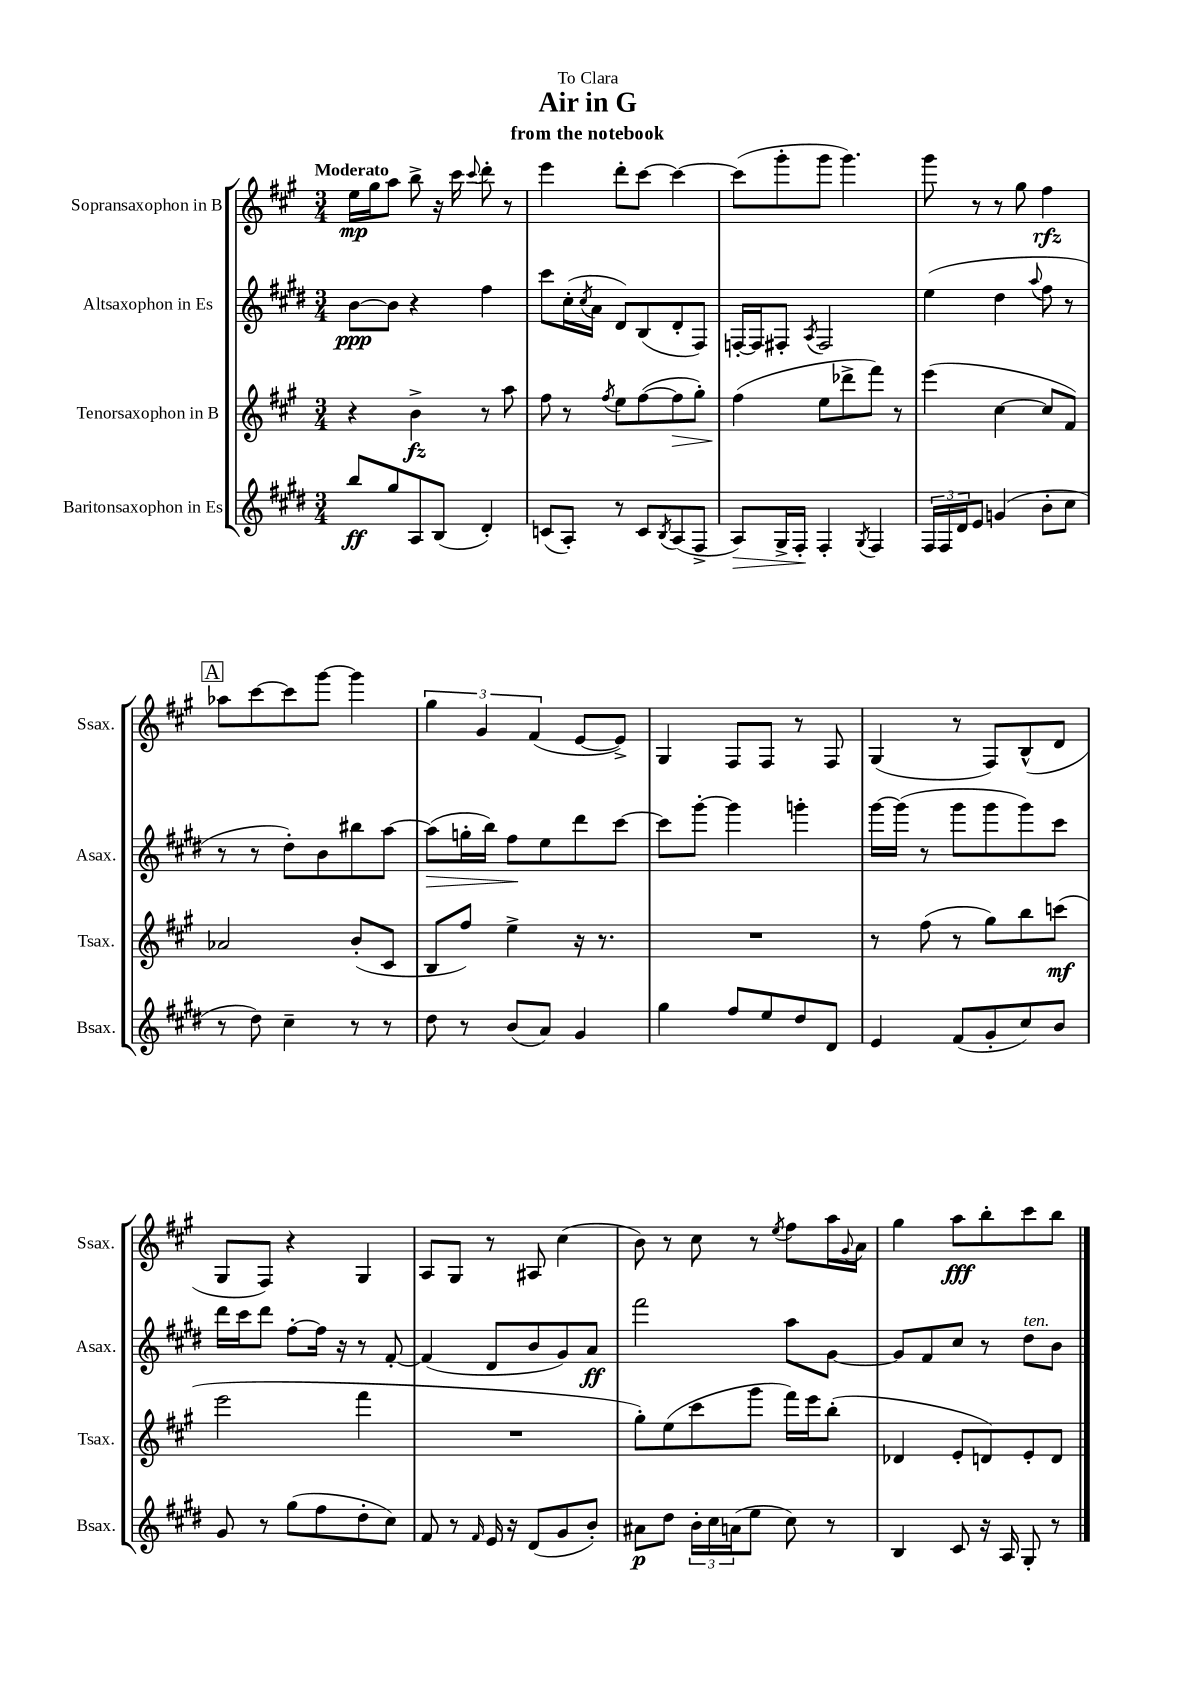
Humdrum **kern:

**kern	**kern	**kern	**kern
*staff4	*staff3	*staff2	*staff1
*clefG2	*clefG2	*clefG2	*clefG2
*k[f#c#g#d#]	*k[f#c#g#]	*k[f#c#g#d#]	*k[f#c#g#]
*M3/4	*M3/4	*M3/4	*M3/4
8bb	4r	[8b	16ee
.	.	.	16gg#
8gg#	.	8b]	8aa
8A	4b^	4r	8bb^
(8B	.	.	16r
.	.	.	16ccc#
.	.	.	8qqccc#
4d#')	8r	4ff#	8ddd'
.	8aa	.	8r
=	=	=	=
(8c	8ff#	8ccc#	4eee
8A')	8r	(16cc#'	.
.	.	8qcc#	.
.	.	16a	.
.	8qff#	.	.
8r	8ee	8d#)	8ddd'
8c	([8ff#	(8B	[8ccc#
8qB	.	.	.
(8A	8ff#]	8d#'	4ccc#_
8F#^	8gg#')	8F#)	.
=	=	=	=
8A)	(4ff#	[16F'	(8ccc#]
.	.	16F]	.
16G#^	.	8F#'	8ggg#'
16F#'	.	.	.
.	.	8qA	.
4F#'	8ee	2F#	8ggg#
.	8ddd-^	.	4.ggg#)
8qG#	.	.	.
4F#	8fff#)	.	.
.	8r	.	.
=	=	=	=
24F#	(4eee	(4ee	8ggg#
24F#	.	.	.
24d#	.	.	.
8e	.	.	8r
(4g	[4cc#	4dd#	8r
.	.	.	8gg#
.	.	8qqaa	.
8b'	8cc#]	8ff#	4ff#
8cc#	8f#)	8r	.
=	=	=	=
8r	2a-	8r	8aa-
8dd#)	.	8r	[8ccc#
4cc#~	.	8dd#')	8ccc#]
.	.	8b	[8ggg#
8r	(8b'	8bb#	4ggg#]
8r	8c#	[8aa	.
=	=	=	=
8dd#	8B	(8aa]	6gg#
8r	8ff#)	16gg'	.
.	.	.	6g#
.	.	16bb)	.
(8b	4ee^	8ff#	.
.	.	.	(6f#
8a)	.	8ee	.
4g#	16r	8ddd#	[8e
.	8.r	.	.
.	.	[8ccc#	8e^])
=	=	=	=
4gg#	2.r	8ccc#]	4G#
.	.	[8ggg#'	.
8ff#	.	4ggg#]	8F#
8ee	.	.	8F#
8dd#	.	4ggg'	8r
8d#	.	.	8F#
=	=	=	=
4e	8r	[16ggg#	(4G#
.	.	(16ggg#]	.
.	(8ff#	8r	.
(8f#	8r	8ggg#	8r
8g#'	8gg#)	8ggg#	8F#)
8cc#)	8bb	8ggg#)	(8B^^
8b	(8ccc	8ccc#	8d
=	=	=	=
8g#	2eee	16ddd#	8G#
.	.	16ccc#	.
8r	.	8ddd#	8F#)
(8gg#	.	[8ff#'	4r
8ff#	.	16ff#]	.
.	.	16r	.
8dd#'	4fff#	8r	4G#
8cc#)	.	[8f#'	.
=	=	=	=
8f#	2.r	(4f#]	8A
8r	.	.	8G#
16qqf#	.	.	.
16e	.	8d#	8r
16r	.	.	.
(8d#	.	8b	8A#
8g#	.	8g#)	(4cc#
8b')	.	8a	.
=	=	=	=
8a#	8gg#')	2fff#	8b)
8dd#	(8ee	.	8r
24b'	8ccc#	.	8cc#
24cc#	.	.	.
(24a	.	.	.
8ee	8ggg#	.	8r
.	.	.	8qee
8cc#)	16fff#)	8aa	8ff#
.	16eee	.	.
8r	(8bb'	[8g#	16aa
.	.	.	8qqg#
.	.	.	16a
=	=	=	=
4B	4d-	8g#]	4gg#
.	.	8f#	.
8c#	8e'	8cc#	8aa
16r	8d)	8r	8bb'
16A	.	.	.
8G#'	8e'	8dd#	8ccc#
8r	8d	8b	8bb
==	==	==	==
*-	*-	*-	*-
